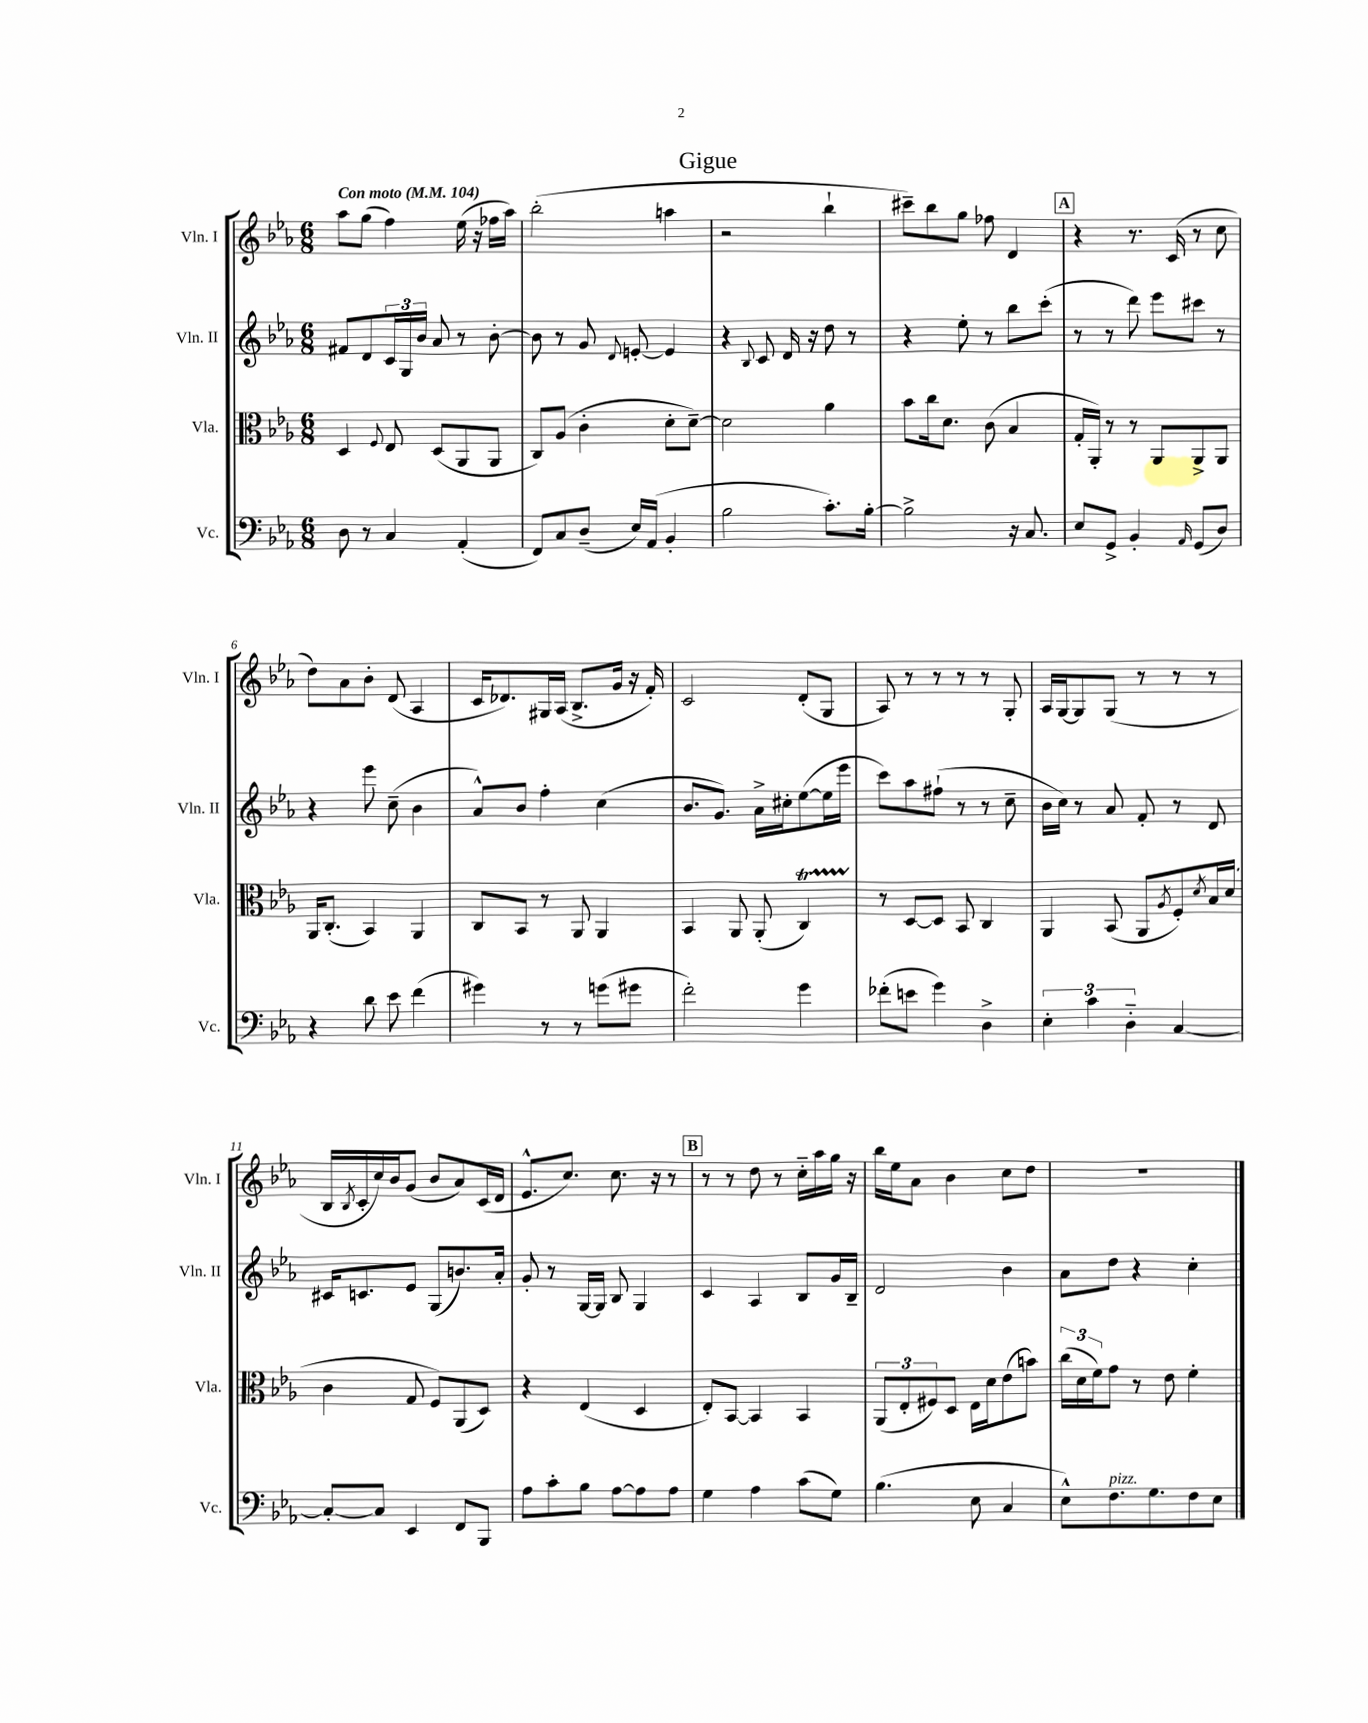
\header { title = "Gigue" }
<<
\new StaffGroup <<
\new Staff = "s0" \with { instrumentName = "Vln. I" shortInstrumentName = "Vln. I" } {
    \clef treble \key ees \major \numericTimeSignature \time 6/8 \tempo "Con moto" 4 = 104
    aes''8 g''8( f''4) ees''16( r16 fes''16 aes''16) |
    bes''2-.( a''4 |
    r2 bes''4-! |
    cis'''8--) bes''8 g''8 fes''8 d'4 |
    \mark \markup { \box "A" } r4 r8. c'16( r8 c''8 |
    d''8) aes'8 bes'8-. d'8( aes4 |
    c'16 des'8.) gis16 aes16( bes8.-> g'16 r16 f'16-.) |
    c'2 d'8-.( g8 |
    aes8) r8 r8 r8 r8 g8-. |
    aes16 g16~ g8 g8( r8 r8 r8 |
    bes16 \acciaccatura { bes8 } c'16-. c''16) bes'16 g'8( bes'8 aes'8) c'16( d'16 |
    ees'8.-^ c''8.) c''8. r16 r8 |
    \mark \markup { \box "B" } r8 r8 d''8 r8 c''16-_ aes''16 g''16 r16 |
    bes''16 ees''16 aes'8 bes'4 c''8 d''8 |
    R2. \bar "|." |
}
\new Staff = "s1" \with { instrumentName = "Vln. II" shortInstrumentName = "Vln. II" } {
    \clef treble \key ees \major \numericTimeSignature \time 6/8
    fis'8 d'8 \tuplet 3/2 { c'16 g16 bes'16 } aes'8 r8 bes'8~-. |
    bes'8 r8 g'8 \appoggiatura { d'8 } e'8~-. e'4 |
    r4 \appoggiatura { bes8 } c'8 d'16 r16 d''8 r8 |
    r4 ees''8-. r8 bes''8 c'''8-.( |
    \mark \markup { \box "A" } r8 r8 d'''8) ees'''8 cis'''8 r8 |
    r4 ees'''8 c''8--( bes'4 |
    aes'8-^) bes'8 f''4-. c''4( |
    bes'8. g'8.) aes'16-> cis''16-. ees''8~( ees''16 ees'''16 |
    c'''8) aes''8 fis''8-!( r8 r8 c''8-- |
    bes'16 c''16) r8 aes'8 f'8-. r8 d'8 |
    cis'16 c'8. ees'8 g8( b'8.) aes'16-. |
    g'8-. r8 g16~ g16 bes8 g4 |
    \mark \markup { \box "B" } c'4 aes4 bes8 g'16 bes16-- |
    d'2 bes'4 |
    aes'8 d''8 r4 c''4-. \bar "|." |
}
\new Staff = "s2" \with { instrumentName = "Vla." shortInstrumentName = "Vla." } {
    \clef alto \key ees \major \numericTimeSignature \time 6/8
    d4 \appoggiatura { f8 } ees8 d8( aes,8 aes,8 |
    c8) aes8( c'4-. d'8-. d'8~--) |
    d'2 aes'4 |
    bes'8 c''16 d'8. c'8( bes4 |
    \mark \markup { \box "A" } g16-. aes,16-.) r8 r8 aes,8 aes,8-> aes,8 |
    aes,16 c8.-.( bes,4) aes,4 |
    c8 bes,8 r8 aes,8 aes,4 |
    bes,4 aes,8 aes,8-.( c4\startTrillSpan) |
    r8\stopTrillSpan d8~ d8 bes,8 c4 |
    aes,4 bes,8( aes,8 \acciaccatura { aes8 } f8-.) \acciaccatura { d'8 } bes16 d'16( |
    c'4 g8 f8) aes,8( d8) |
    r4 ees4( d4 |
    \mark \markup { \box "B" } ees8-.) bes,8~ bes,4 bes,4 |
    \tuplet 3/2 { aes,8( ees8-. fis8) } d8 ees16 d'16 ees'8( b'8) |
    \tuplet 3/2 { c''16( d'16 f'16) } g'8 r8 ees'8 f'4-. \bar "|." |
}
\new Staff = "s3" \with { instrumentName = "Vc." shortInstrumentName = "Vc." } {
    \clef bass \key ees \major \numericTimeSignature \time 6/8
    d8 r8 c4 aes,4-.( |
    f,8) c8 d8--( ees16) aes,16( bes,4-. |
    bes2 c'8.-.) bes16~-. |
    bes2-> r16 c8. |
    \mark \markup { \box "A" } ees8 g,8-> bes,4-. \grace { aes,16 } g,8( d8) |
    r4 d'8 ees'8 f'4( |
    gis'4) r8 r8 g'8( gis'8 |
    f'2-.) g'4 |
    fes'8-.( e'8 g'4) d4-> |
    \tuplet 3/2 { ees4-. c'4 d4-_ } c4~ |
    c8~-. c8 ees,4 f,8 bes,,8 |
    aes8 c'8-. bes8 aes8~ aes8 aes8 |
    \mark \markup { \box "B" } g4 aes4 c'8( g8) |
    bes4.( ees8 c4 |
    ees8-^) f8.^\markup { \italic "pizz." } g8. f8 ees8 \bar "|." |
}
>>
>>
